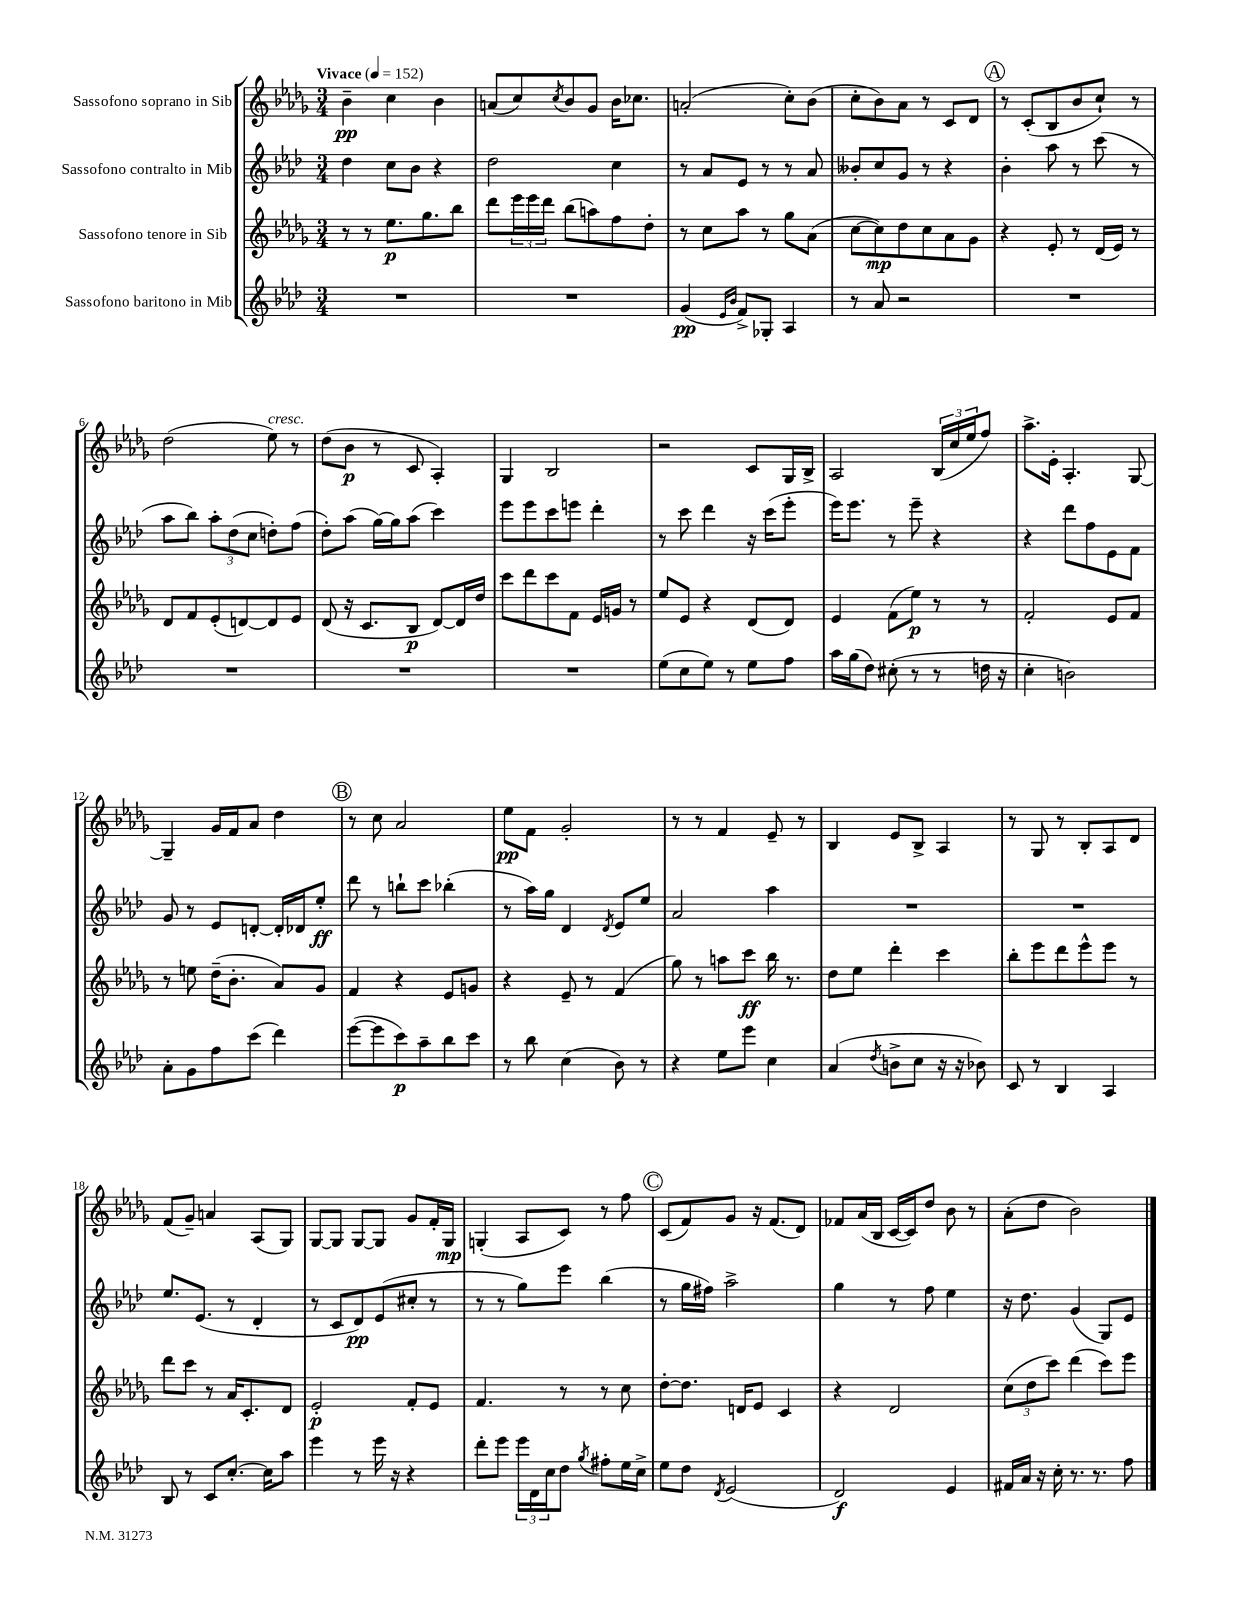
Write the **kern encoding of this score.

**kern	**kern	**kern	**kern
*staff4	*staff3	*staff2	*staff1
*clefG2	*clefG2	*clefG2	*clefG2
*k[b-e-a-d-]	*k[b-e-a-d-g-]	*k[b-e-a-d-]	*k[b-e-a-d-g-]
*M3/4	*M3/4	*M3/4	*M3/4
*MM152	*MM152	*MM152	*MM152
2.r	8r	4dd-\	4b-~\
.	8r	.	.
.	8.ee-\L	8cc\L	4cc\
.	.	8b-\J	.
.	8.gg-\	.	.
.	.	4r	4b-\
.	8bb-\J	.	.
=	=	=	=
2.r	8ddd-\L	2dd-\	(8a/L
.	24eee-\L	.	8cc/)
.	24eee-\	.	.
.	24ddd-\JJ	.	.
.	.	.	8qcc/
.	(8bb-\L	.	8b-/
.	8aa\)	.	8g-/J
.	8ff\	4cc\	16b-\LK
.	.	.	8.cc-\J
.	8dd-'\J	.	.
=	=	=	=
(4g/	8r	8r	(2a'/
.	8cc\L	8a-/L	.
16qqe-/LL	.	.	.
16qqb-/JJ	.	.	.
8f^/L)	8aa-\J	8e-/J	.
8G-'/J	8r	8r	.
4A-/	8gg-\L	8r	8cc'\L)
.	(8a-\J	8a-/	(8b-\J
=	=	=	=
8r	[8cc\L	8b--'/L	8cc'\L
8a-/	8cc\])	8cc/	8b-\)
2r	8dd-\	8g/J	8a-\J
.	8cc\	8r	8r
.	8a-\	4r	8c/L
.	8g-\J	.	8d-/J
=	=	=	=
2.r	4r	4b-'\	8r
.	.	.	(8c'/L
.	8e-'/	8aa-\	8B-/
.	8r	8r	8b-/
.	(16d-/LL	(8ccc\	8cc`/J)
.	16e-/JJ)	.	.
.	8r	8r	8r
=	=	=	=
2.r	8d-/L	8aa-\L	(2dd-\
.	8f/	8bb-\J)	.
.	(8e-'/	12aa-'\L	.
.	.	(12dd-\	.
.	[8d/)	.	.
.	.	12cc\J	.
.	8d/]	8dd'\L)	8ee-\)
.	8e-/J	(8ff\J	8r
=	=	=	=
2.r	(8d-/	8dd-'\L)	(8dd-\L
.	16r	(8aa-\J	8b-\J
.	8.c/L	.	.
.	.	[16gg\LL)	8r
.	.	16gg\]J	.
.	8B-/J	(8aa-\J	8c/
.	[8d-/L)	4ccc\)	4A-'/)
.	16d-/]L	.	.
.	16dd-/JJ	.	.
=	=	=	=
2.r	8ccc\L	8eee-\L	4G-/
.	8ddd-\	8eee-\	.
.	8ccc\	8ccc\	2B-/
.	8f\J	8eee\J	.
.	16e-/LL	4ddd-'\	.
.	16g/JJ	.	.
.	8r	.	.
=	=	=	=
(8ee-\L	8ee-/L	8r	2r
8cc\	8e-/J	8ccc\	.
8ee-\J)	4r	4ddd-\	.
8r	.	.	.
8ee-\L	(8d-/L	16r	8c/L
.	.	(16ccc\LK	.
8ff\J	8d-/J)	8eee-'\J	16G-/L
.	.	.	16B-^/JJ
=	=	=	=
16aa-\LL	4e-/	16eee-\LK)	2A-/
(16gg\J	.	8.eee-\J	.
8dd-\J)	.	.	.
(8cc#'\	(8f\L	8r	.
8r	8ee-\J)	8eee-~\	.
8r	8r	4r	(24B-/LL
.	.	.	24cc/
.	.	.	24ee-/J
16dd\	8r	.	8ff/J)
16r	.	.	.
=	=	=	=
4cc'\	2f'/	4r	8.aa-^\L
.	.	.	16e-'\Jk
2b\)	.	8ddd-\L	4.A-'/
.	.	8ff\	.
.	8e-/L	8e-\	.
.	8f/J	8f\J	[8G-/
=	=	=	=
8a-'\L	8r	8g/	4G-~/]
8g\	8ee\	8r	.
8ff\	(16dd-~\LK	8e-/L	16g-/LL
.	8.b-'\J	.	16f/J
(8ccc\J	.	[8d'/J	8a-/J
4ddd-\)	8a-/L)	16d'/]LL	4dd-\
.	.	16d-/J	.
.	8g-/J	8ee-'/J	.
=	=	=	=
([8eee-\L	4f/	8ddd-\	8r
8eee-\]	.	8r	8cc\
8ccc\)	4r	8bb`\L	2a-/
8aa-~\	.	8ccc\J	.
8bb-\	8e-/L	(4bb-'\	.
8ccc\J	8g/J	.	.
=	=	=	=
8r	4r	8r	8ee-\L
8bb-\	.	16aa-\LL)	8f\J
.	.	16gg\JJ	.
(4cc\	8e-~/	4d-/	2g-'/
.	8r	.	.
.	.	8qd-/	.
8b-\)	(4f/	8e-/L	.
8r	.	8ee-/J	.
=	=	=	=
4r	8gg-\)	2a-/	8r
.	8r	.	8r
8ee-\L	8aa\L	.	4f/
8eee-\J	8ccc\J	.	.
4cc\	16bb-\	4aa-\	8e-~/
.	8.r	.	.
.	.	.	8r
=	=	=	=
(4a-/	8dd-\L	2.r	4B-/
.	8ee-\J	.	.
8qdd-/	.	.	.
8b^\L	4ddd-'\	.	8e-/L
8cc\J	.	.	8B-^/J
16r	4ccc\	.	4A-/
16r	.	.	.
8b-\)	.	.	.
=	=	=	=
8c/	8bb-'\L	2.r	8r
8r	8eee-\	.	8G-/
4B-/	8ddd-\	.	8r
.	8eee-^^\	.	8B-'/L
4A-/	8eee-\J	.	8A-/
.	8r	.	8d-/J
=	=	=	=
8B-/	8ddd-\L	8.ee-/L	(8f/L
8r	8ccc\J	.	8g-~/J)
.	.	(8.e-/J	.
8c/L	8r	.	4a/
[8.cc'/J	16a-/LK	8r	.
.	8.c'/	.	.
.	.	4d-'/	(8A-/L
16cc\]LK	.	.	.
8aa-\J	8d-/J	.	8G-/J)
=	=	=	=
4eee-\	2e-'/	8r	[8G-/L
.	.	8c/L	8G-/]J
8r	.	8d-/)	[8G-/L
16eee-\	.	(8e-/	8G-/]J
16r	.	.	.
4r	8f'/L	8cc#'/J	8g-/L
.	8e-/J	8r	16f'/L
.	.	.	16G-/JJ
=	=	=	=
8ddd-'\L	4.f/	8r	(4G'/
8eee-\J	.	8r	.
24eee-\LL	.	8gg\L)	8A-/L
24d-\	.	.	.
24cc\J	.	.	.
8dd-\J	8r	8eee-\J	8c/J)
8qgg/	.	.	.
8ff#'\L	8r	(4bb-\	8r
16ee-\L	8cc\	.	8ff\
16cc^\JJ	.	.	.
=	=	=	=
8ee-\L	[8dd-'\L	8r	(8c/L
8dd-\J	8.dd-\]J	16gg\LL	8f/)
.	.	16ff#\JJ)	.
8qd-/	.	.	.
(2e-/	.	2aa-^\	8g-/J
.	16d/LK	.	.
.	8e-/J	.	16r
.	.	.	(8.f/L
.	4c/	.	.
.	.	.	8d-/J)
=	=	=	=
2d-/)	4r	4gg\	8f-/L
.	.	.	(16a-/L
.	.	.	16B-/JJ
.	2d-/	8r	[16c/LL
.	.	.	16c/]J)
.	.	8ff\	8dd-/J
4e-/	.	4ee-\	8b-\
.	.	.	8r
=	=	=	=
16f#/LL	(12cc\L	16r	(8a-'\L
16a-/JJ	.	8.dd-\	.
.	12dd-\	.	.
16r	.	.	8dd-\J
.	12ccc\J)	.	.
16cc'\	.	.	.
8.r	(4ddd-\	(4g/	2b-\)
8.r	.	.	.
.	8ccc\L)	8G/L)	.
8ff\	8eee-\J	8e-/J	.
==	==	==	==
*-	*-	*-	*-
